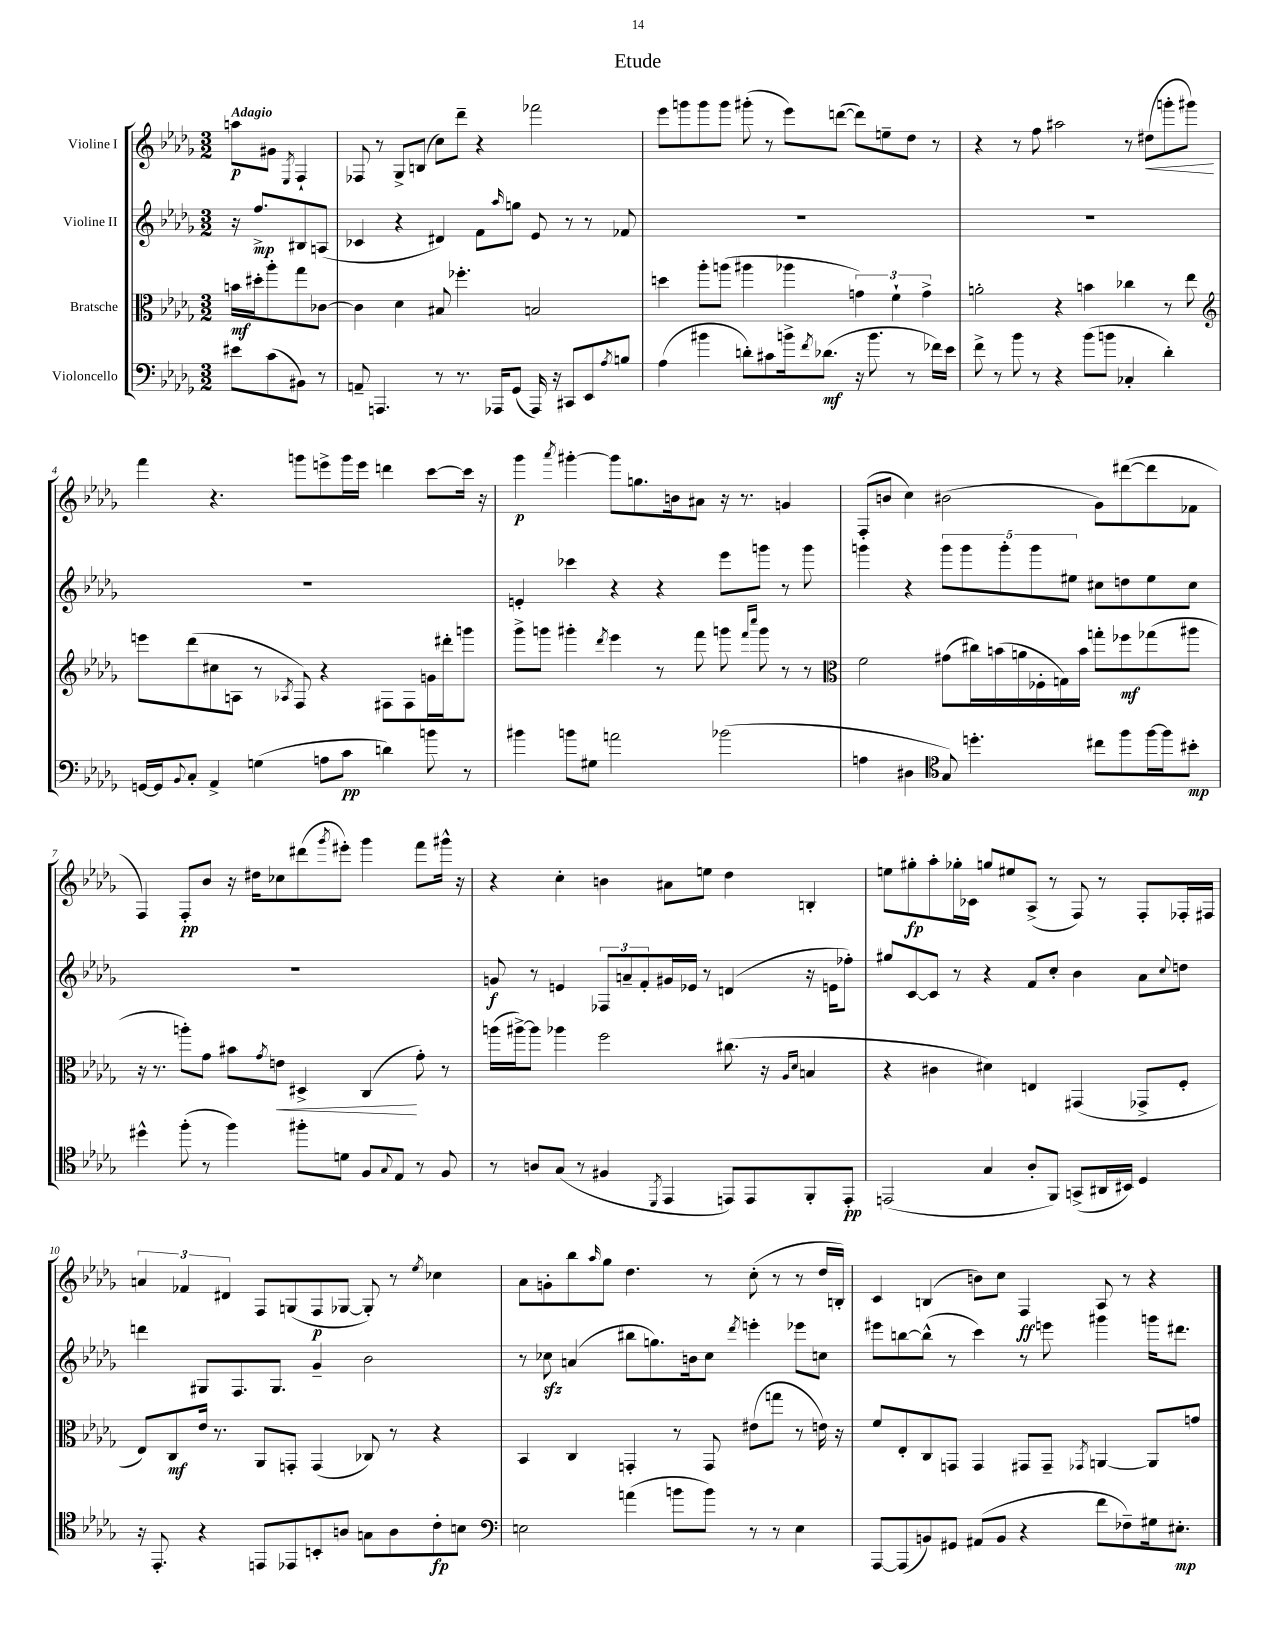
\header { title = "Etude" }
<<
\new StaffGroup <<
\new Staff = "s0" \with { instrumentName = "Violine I" } {
    \clef treble \key des \major \numericTimeSignature \time 3/2 \partial 2 \tempo "Adagio"
    a''8\p gis'8 \acciaccatura { ees8 } f4-! |
    fes8 r8 ges8-> b8( c''8) des'''8-- r4 fes'''2 |
    ees'''8 g'''8 g'''8 g'''8 gis'''8-.( r8 ees'''8) d'''8~( d'''8) e''8-- des''8 r8 |
    r4 r8 f''8 ais''2 r8 dis''8\<( g'''8-. gis'''8\!) |
    f'''4 r4. g'''8 e'''8-> g'''16 e'''16 d'''4 c'''8~ c'''16 r16 |
    ges'''4\p \acciaccatura { aes'''8 } gis'''4~-. gis'''8 g''8. b'16 ais'8 r16 r8. g'4 |
    f8-.( b'8 c''4) bis'2( ges'8) dis'''8~( dis'''8 fes'8 |
    f4) f8-.\pp bes'8 r16 dis''16 ces''8 dis'''8( \acciaccatura { ges'''8 } eis'''8-.) ges'''4 f'''8 gis'''16-^ r16 |
    r4 c''4-. b'4 ais'8 e''8 des''4 b4-. |
    e''8 gis''8-.\fp aes''8-. ges''16-. ces'16 g''8 eis''8 aes8->( r8 f8) r8 f8-. fes16-. fis16 |
    \tuplet 3/2 { a'4 fes'4 dis'4 } f8 g8( f8\p ges8~ ges8-.) r8 \acciaccatura { ees''8 } ces''4 |
    aes'8 g'8-. bes''8 \grace { aes''16 } ges''8 des''4. r8 c''8-.( r8 r8 des''16 b16-.) |
    c'4 b4( b'8) c''8 f4\ff aes8 r8 r4 \bar "|." |
}
\new Staff = "s1" \with { instrumentName = "Violine II" } {
    \clef treble \key des \major \numericTimeSignature \time 3/2 \partial 2
    r16 f''8.->\mp bis8 a8( |
    ces'4 r4 dis'4) f'8 \grace { aes''16 } g''8 ees'8 r8 r8 fes'8 |
    R1. |
    R1. |
    R1. |
    e'4-. ces'''4 r4 r4 ees'''8 g'''8 r8 g'''8 |
    g'''4 r4 \tuplet 5/4 { g'''8 g'''8 g'''8-. g'''8 eis''8 } cis''8 d''8 eis''8 cis''8 |
    R1. |
    g'8\f r8 e'4 \tuplet 3/2 { fes8 a'8-- f'8-. } gis'16 ees'16 r8 d'4( r16 e'16 fes''8-.) |
    gis''8 c'8~ c'8 r8 r4 f'8 c''8-. bes'4 aes'8 \appoggiatura { c''8 } d''8 |
    d'''4 gis8 f8. gis8. ges'4-- bes'2 |
    r8 ces''8\sfz a'4( bis''8 g''8.) b'16 ces''8 \acciaccatura { des'''8 } e'''4-. ees'''8 c''8 |
    eis'''8 b''8~ b''8-^( r8 c'''4) r8 e'''8 gis'''4 g'''16 dis'''8. \bar "|." |
}
\new Staff = "s2" \with { instrumentName = "Bratsche" } {
    \clef alto \key des \major \numericTimeSignature \time 3/2 \partial 2
    b'16\mf dis''16-. aes''8-. ges''8 ces'8~ |
    ces'4 des'4 bis8 fes''4.-. b2 |
    d''4 aes''8-. a''8( ais''4 aes''4 \tuplet 3/2 { g'4) f'4-! g'4-> } |
    a'2-. r4 b'4 ces''4 r8 ees''8 |
    \clef treble e'''8 des'''8( cis''8 a8 r8 \acciaccatura { aes8 } f8) r4 fis8 fis8 g'16 dis'''16-. g'''8 |
    ges'''8-> g'''8 gis'''4-. \acciaccatura { des'''8 } ees'''4 r8 f'''8 g'''8 \grace { f'''16 c''''16 } g'''8 r8 r8 |
    \clef alto f'2 gis'8( cis''16) b'16( a'16 fes16-. g16) b'16 g''8-. fes''8\mf ges''8( ais''8 |
    r16 r8. a''8-.) ges'8 bis'8 \acciaccatura { ges'8 } e'8\< dis4-> c4\!( ges'8-.) r8 |
    a''16( ais''16~->) ais''8 aes''4 f''2 cis''8.( r16 \grace { aes16 des'16 } b4 |
    r4 cis'4 dis'4) e4 gis,4( ges,8-> f8-. |
    ees8) c8\mf ees'16 r8. aes,8 g,8-. g,4( ces8) r8 r4 |
    bes,4 c4 g,4-. r8 g,8 eis'8( g''8 r8 e'16) r16 |
    f'8 ees8-. c8 g,8 g,4 gis,8 gis,8-- \acciaccatura { ges,8 } a,4~ a,8 g'8 \bar "|." |
}
\new Staff = "s3" \with { instrumentName = "Violoncello" } {
    \clef bass \key des \major \numericTimeSignature \time 3/2 \partial 2
    eis'8 c'8( bis,8) r8 |
    a,8-- a,,4. r8 r8. aes,,16 ges,8( aes,,16) r16 cis,8 ees,8 \acciaccatura { aes8 } b8 |
    aes4( bis'4 d'8-.) cis'8 b'16-> \acciaccatura { f'8 } des'8.\mf( r16 b'8. r8 fes'16) ees'16 |
    f'8-> r8 bes'8 r8 r4 bes'8( b'8 ces4-. des'4-.) |
    g,16~ g,16 \appoggiatura { bes,8 } c8-. aes,4-> g4( a8 c'8\pp d'4) b'8 r8 |
    bis'4 b'8 gis8 a'2 bes'2( |
    a4 dis4 \clef tenor ges8) d''4.-. cis''8 f''8 f''16~ f''16 bis'8-.\mp |
    dis''4-^ f''8-.( r8 f''4) fis''8-. d'8 f8 \appoggiatura { ges8 } ees8 r8 f8 |
    r8 a8 ges8( r8 fis4 \acciaccatura { des,8 } ees,4 e,8) e,8 f,8-. e,8-.\pp |
    e,2( ges4 aes8-. f,8) g,8->( ais,16 bis,16) des4 |
    r16 ees,8.-. r4 e,8 ees,8 b,8-. a8 g8 a8 c'8-.\fp b8 |
    \clef bass e2 a'4( b'8 b'8) r8 r8 e4 |
    aes,,8~ aes,,8( b,8) gis,8 ais,8( b,8 r4 f'8 fes8--) gis16 eis8.-.\mp \bar "|." |
}
>>
>>
